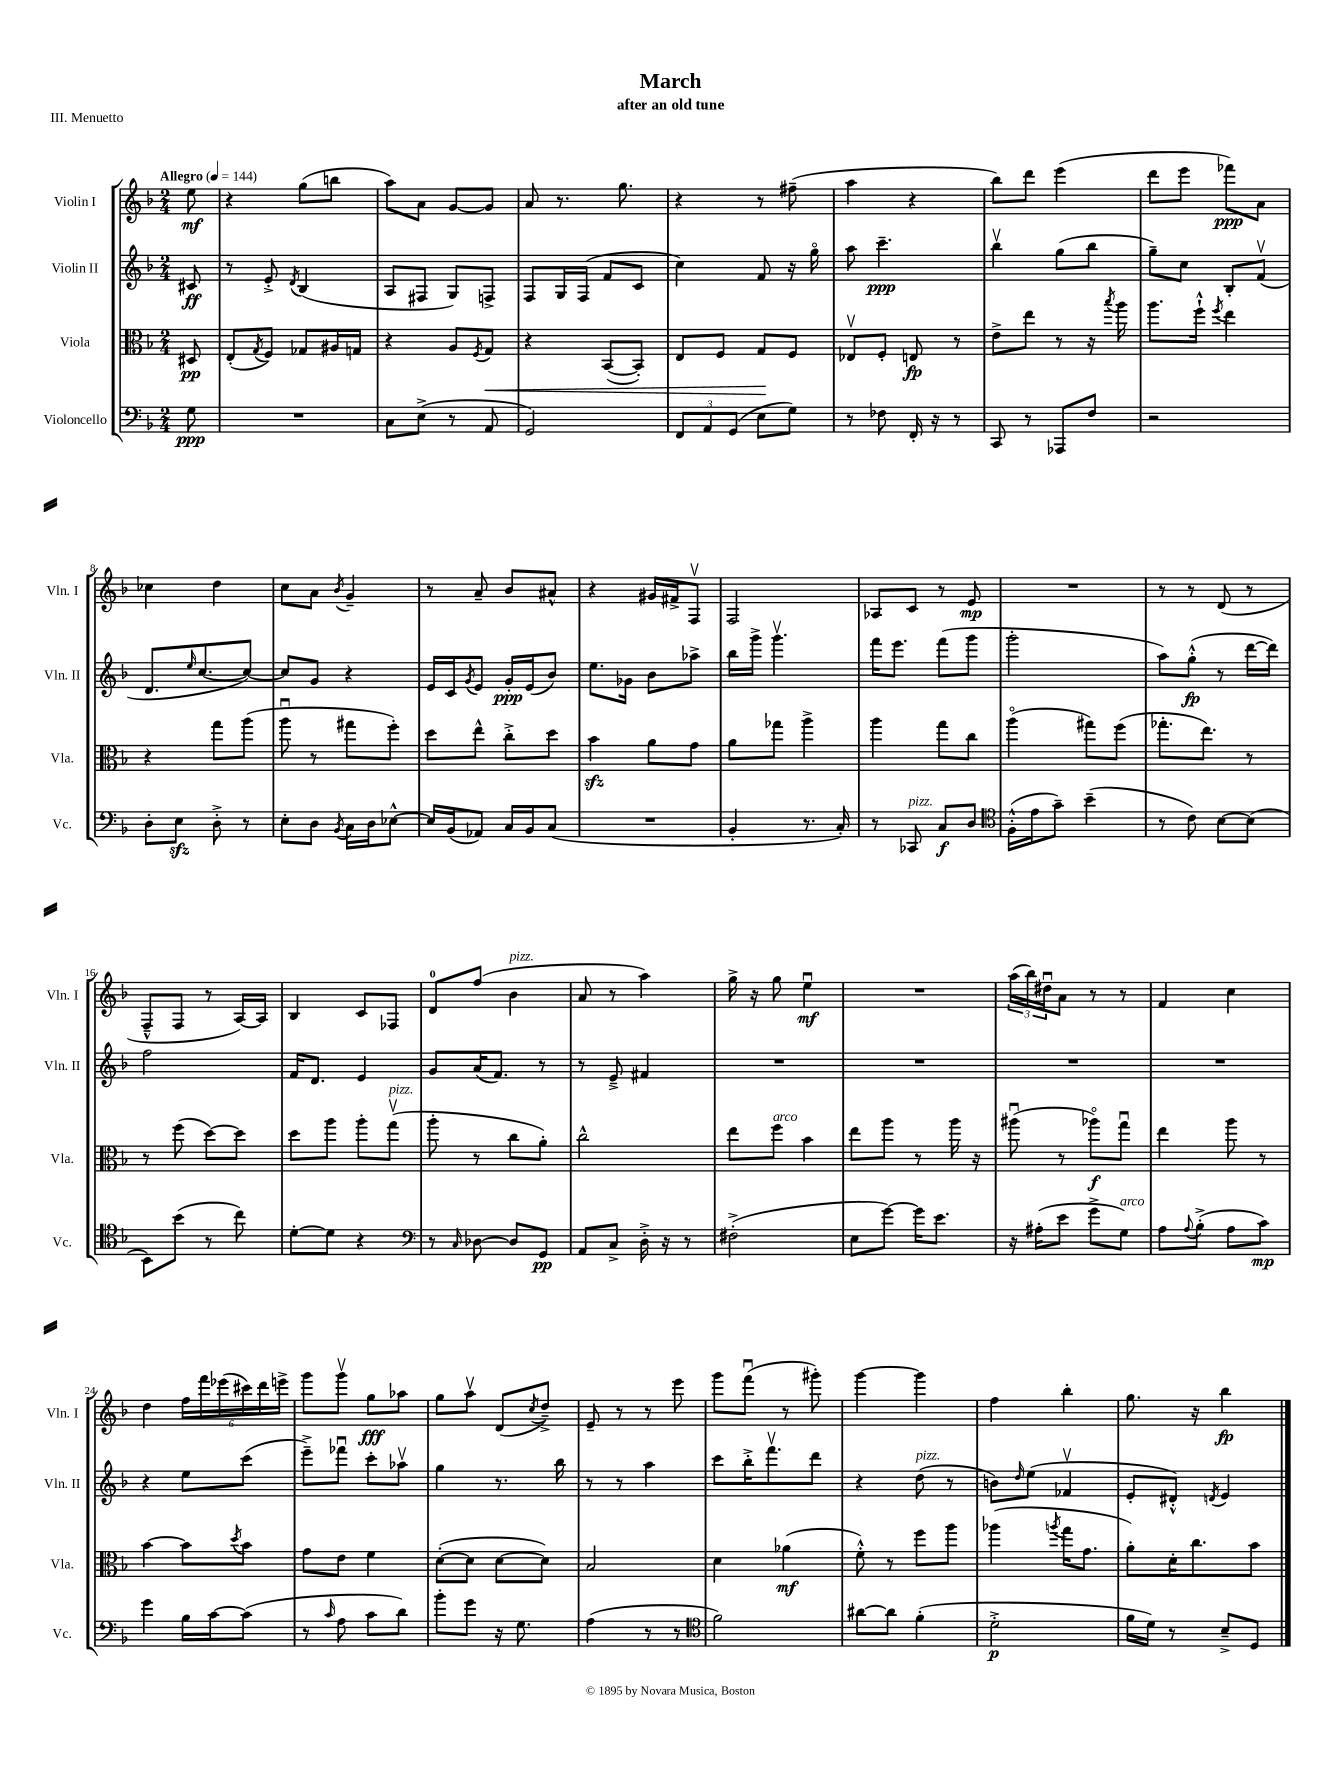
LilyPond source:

\header { title = "March" subtitle = "after an old tune" piece = "III. Menuetto" }
<<
\new StaffGroup <<
\new Staff = "s0" \with { instrumentName = "Violin I" shortInstrumentName = "Vln. I" } {
    \clef treble \key f \major \numericTimeSignature \time 2/4 \partial 8 \tempo "Allegro" 4 = 144
    e''8\mf |
    r4 g''8( b''8 |
    a''8) a'8 g'8~ g'8 |
    a'8 r8. g''8. |
    r4 r8 fis''8--( |
    a''4 r4 |
    bes''8) d'''8 e'''4( |
    d'''8 e'''8 fes'''8\ppp) a'8 |
    ces''4 d''4 |
    c''8 a'8 \acciaccatura { bes'8 } g'4-- |
    r8 a'8-- bes'8 ais'8-^ |
    r4 gis'16 fis'16-> f8\upbow |
    f2 |
    aes8 c'8 r8 e'8\mp |
    R2 |
    r8 r8 d'8( r8 |
    f8---^ f8 r8 a16~) a16 |
    bes4 c'8 fes8 |
    d'8-0 f''8( bes'4^\markup { \italic "pizz." } |
    a'8 r8 a''4) |
    g''16-> r16 g''8 e''4\downbow\mf |
    R2 |
    \tuplet 3/2 { a''16( bes''16) dis''16\downbow } a'8 r8 r8 |
    f'4 c''4 |
    d''4 \tuplet 6/4 { f''16 f'''16 ees'''16( cis'''16) d'''16 e'''16-> } |
    g'''8 g'''8\upbow g''8\fff aes''8 |
    g''8 a''8\upbow d'8( \acciaccatura { c''8 } d''8--->) |
    e'8-- r8 r8 e'''8 |
    g'''8 f'''8\downbow( r8 gis'''8-.) |
    g'''4~ g'''4 |
    f''4 bes''4-. |
    g''8. r16 bes''4\fp \bar "|." |
}
\new Staff = "s1" \with { instrumentName = "Violin II" shortInstrumentName = "Vln. II" } {
    \clef treble \key f \major \numericTimeSignature \time 2/4 \partial 8
    cis'8\ff |
    r8 e'8-.-> \acciaccatura { d'8 } bes4( |
    a8 fis8 g8) f8-> |
    f8 g16 f16( f'8 c'8 |
    c''4) f'8 r16 g''16\flageolet |
    a''8 c'''4.--\ppp |
    bes''4\upbow g''8( bes''8 |
    g''8--) c''8 bes8-. f'8\upbow( |
    d'8. \grace { e''16 } c''8.~ c''8~) |
    c''8 g'8 r4 |
    e'16 c'16 \acciaccatura { g'8 } e'8 g'16-.\ppp e'16( bes'8) |
    e''8. ges'16 bes'8 aes''8-> |
    bes''16 g'''16-> g'''4.\upbow |
    f'''16 e'''8. f'''8( g'''8 |
    g'''2-. |
    a''8) g''8-.-^\fp( r8 d'''16~ d'''16) |
    f''2 |
    f'16 d'8. e'4 |
    g'8 a'16( f'8.) r8 |
    r8 e'8---> fis'4 |
    R2 |
    R2 |
    R2 |
    R2 |
    r4 e''8 c'''8( |
    e'''8--->) fes'''8\downbow c'''8-. aes''8\upbow |
    g''4 r8. bes''16 |
    r8 r8 a''4 |
    c'''8 bes''16-.-> f'''8.\upbow d'''8 |
    r4 d''8^\markup { \italic "pizz." }( r8 |
    b'8) \grace { d''16 } e''8( fes'4\upbow |
    e'8-. dis'8-.-^) \acciaccatura { d'8 } e'4 \bar "|." |
}
\new Staff = "s2" \with { instrumentName = "Viola" shortInstrumentName = "Vla." } {
    \clef alto \key f \major \numericTimeSignature \time 2/4 \partial 8
    dis8\pp |
    e8-.( \acciaccatura { g8 } f8) ges8 ais16 g16 |
    r4 a8 \acciaccatura { f8 } g8\< |
    r4 bes,8~( bes,8-.) |
    e8 f8 g8\! f8 |
    ees8\upbow f8-. e8\fp r8 |
    e'8-> e''8 r8 r16 \acciaccatura { bes''8 } a''16 |
    a''8. f''16-!-^ \acciaccatura { f''8 } e''4 |
    r4 g''8 a''8( |
    a''8\downbow r8 gis''8 f''8-.) |
    d''8 e''8-^ c''8-.-> d''8 |
    bes'4\sfz a'8 g'8 |
    a'8 ges''8 a''4-> |
    a''4 g''8 c''8 |
    a''4\flageolet( gis''8) f''8( |
    ges''8.-. e''8.) r8 |
    r8 f''8( d''8~) d''8 |
    d''8 a''8 a''8-. g''8\upbow^\markup { \italic "pizz." }( |
    a''8-. r8 c''8 a'8-.) |
    c''2-^ |
    e''8 f''8^\markup { \italic "arco" } bes'4 |
    e''8 a''8 r8 a''16 r16 |
    ais''8\downbow( r8 aes''8\flageolet\f) g''8\downbow |
    e''4 a''8 r8 |
    bes'4~ bes'8 \acciaccatura { d''8 } bes'8 |
    g'8 e'8 f'4 |
    d'8~-.( d'8 d'8~ d'8) |
    bes2 |
    d'4 aes'4\mf( |
    f'8-.-^) r8 f''8 a''8 |
    aes''4( \acciaccatura { a''8 } g''16 g'8. |
    a'8-.) d'16-. c''8. bes'8 \bar "|." |
}
\new Staff = "s3" \with { instrumentName = "Violoncello" shortInstrumentName = "Vc." } {
    \clef bass \key f \major \numericTimeSignature \time 2/4 \partial 8
    g8\ppp |
    R2 |
    c8 e8->( r8 a,8 |
    g,2) |
    \tuplet 3/2 { f,8 a,8 g,8( } e8 g8) |
    r8 fes8 f,16-. r16 r8 |
    c,8 r8 aes,,8 f8 |
    r2 |
    d8-. e8\sfz d8-.-> r8 |
    e8-. d8 \acciaccatura { bes,8 } c16 d16 ees8~-^ |
    ees16 bes,16( aes,8) c16 bes,16 c8( |
    R2 |
    bes,4-. r8. c16-.) |
    r8 ces,8^\markup { \italic "pizz." } c8\f d8 |
    \clef tenor f16-.-^( e'16 g'8--) bes'4--( |
    r8 c'8) bes8~ bes8( |
    bes,8) bes'8( r8 c''8) |
    d'8~-. d'8 r4 |
    \clef bass r8 \grace { c16 } des8~ des8 g,8\pp |
    a,8 c8-> d16-.-> r16 r8 |
    fis2-.->( |
    e8 g'8~) g'16 e'8. |
    r16 ais16-.( e'8 g'8-> g8^\markup { \italic "arco" }) |
    a8 \appoggiatura { a8 } bes8-.->( a8 c'8\mp) |
    g'4 bes16 c'16~ c'8( |
    r8 \grace { c'16 } a8 c'8 d'8) |
    bes'8-. g'8 r16 g8. |
    a4( r8 r8 |
    \clef tenor f'2) |
    ais'8~ ais'8 f'4-.( |
    d'2-.->\p |
    f'16 d'16) r8 bes8---> d8 \bar "|." |
}
>>
>>
